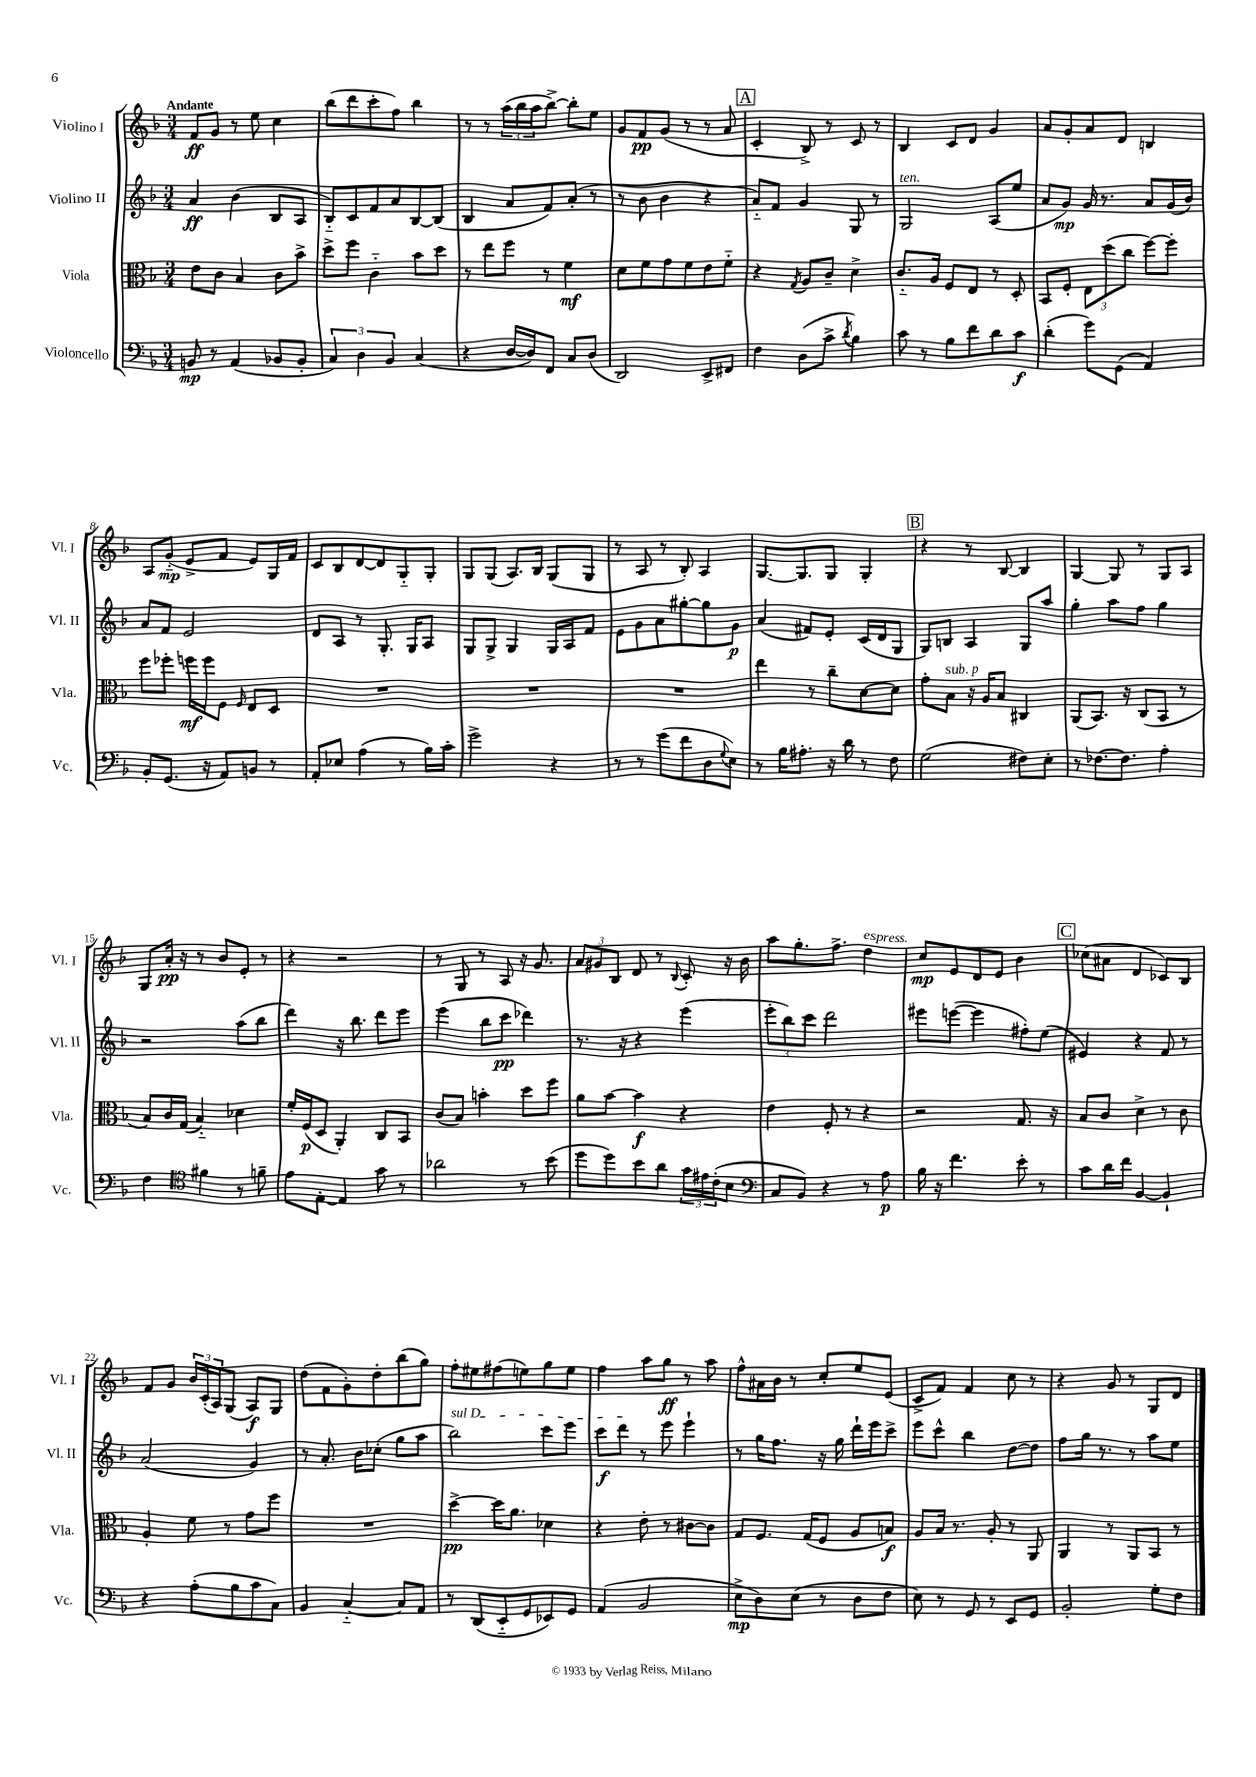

**kern	**dynam	**kern	**dynam	**kern	**dynam	**kern	**dynam
*part4	*part4	*part3	*part3	*part2	*part2	*part1	*part1
*staff4	*staff4	*staff3	*staff3	*staff2	*staff2	*staff1	*staff1
*I"Violoncello	*	*I"Viola	*	*I"Violino II	*	*I"Violino I	*
*I'Vc.	*	*I'Vla.	*	*I'Vl. II	*	*I'Vl. I	*
*clefF4	*	*clefC3	*	*clefG2	*	*clefG2	*
*k[b-]	*	*k[b-]	*	*k[b-]	*	*k[b-]	*
*M3/4	*	*M3/4	*	*M3/4	*	*M3/4	*
=1	=1	=1	=1	=1	=1	=1	=1
!	!	!	!	!	!	!LO:TX:a:B:t=Andante	!
8BBn/	mp	8e\L	.	4a/	ff	8f/L	ff
8r	.	8c\J	.	.	.	8g/J	.
(4AA/	.	4B-/	.	(4b-\	.	8r	.
.	.	.	.	.	.	8ee\	.
8BB-X/L	.	8c\L	.	8B-/L	.	4cc\	.
8BB-'/J	.	8b-^\J	.	8A/J	.	.	.
=2	=2	=2	=2	=2	=2	=2	=2
6C/)	.	8dd^\L	.	8B-/L)	.	(8bb-\L	.
.	.	8ff\J	.	8c/	.	8ddd\	.
6D\	.	.	.	.	.	.	.
.	.	4c\	.	8f/	.	8ccc'\	.
6BB-/	.	.	.	.	.	.	.
.	.	.	.	8a/	.	8ff\J)	.
(4C/	.	8b-\L	.	[8B-/	.	4bb-\	.
.	.	8dd\J	.	(8B-/J]	.	.	.
=3	=3	=3	=3	=3	=3	=3	=3
4r	.	8r	.	4B-/	.	8r	.
.	.	8ee\L	.	.	.	8r	.
[16D/LL	.	8ff\J	.	8a/L	.	(24aa\LL	.
.	.	.	.	.	.	24bb-\	.
16D/J])	.	.	.	.	.	.	.
.	.	.	.	.	.	24aa\J	.
8FF/J	.	8r	.	8f/)	.	[8bb-^\J)	.
8C/L	.	4f\	mf	(8a'/J	.	8bb-'\L]	.
(8D/J	.	.	.	8r	.	8ee\J	.
=4	=4	=4	=4	=4	=4	=4	=4
2DD/)	.	8d\L	.	8r	.	8g/L	.
.	.	8f\	.	8b-\	.	8f/	pp
.	.	8g\	.	4b-\	.	(8g/J	.
.	.	8f\	.	.	.	8r	.
8EE^/L	.	8e\	.	4r	.	8r	.
8FF#X/J	.	8f\J	.	.	.	8a/	.
!!LO:REH:place=s1:t=A
=5	=5	=5	=5	=5	=5	=5	=5
4F\	.	4r	.	8a/L)	.	4c'/	.
.	.	.	.	8f/J	.	.	.
.	.	8qG/	.	.	.	.	.
(8D\L	.	8A/L	.	4g/	.	8B-^/)	.
8c^\J	.	8c~/J	.	.	.	8r	.
8qd/	.	.	.	.	.	.	.
4B-\)	.	4d^\	.	8G/	.	8c/	.
.	.	.	.	8r	.	8r	.
=6	=6	=6	=6	=6	=6	=6	=6
!	!	!	!	!LO:TX:a:i:t=ten.	!	!	!
8c\	.	8.c/L	.	2G/	.	4B-/	.
8r	.	.	.	.	.	.	.
.	.	16A/Jk	.	.	.	.	.
8B-\L	.	8F/L	.	.	.	8c/L	.
8f\	.	8E/J	.	.	.	8d/J	.
8d\	.	8r	.	(8A/L	.	4g/	.
8c\J	f	8D'/	.	8ee/J	.	.	.
=7	=7	=7	=7	=7	=7	=7	=7
(4d'\	.	8BB-/L	.	8a/L	.	8a/L	.
.	.	8F'/J	.	8g/J)	mp	8g'/	.
8g\L)	.	12E\L	.	16g/	.	8a/	.
.	.	.	.	8.r	.	.	.
.	.	(12dd\	.	.	.	.	.
(8GG\J	.	.	.	.	.	8d/J	.
.	.	12cc\J	.	.	.	.	.
4AA/)	.	[8ff\L)	.	8a/L	.	4Bn/	.
.	.	8ff'\J]	.	(16g/L	.	.	.
.	.	.	.	16b-/JJ)	.	.	.
!!LO:LB:g=z
=8	=8	=8	=8	=8	=8	=8	=8
8BB-'/L	.	8ff\L	.	8a/L	.	8A/L	.
(8.GG/J	.	8ff-X'\J	.	8f/J	.	(8g/J	mp
.	.	16ffn\LL	mf	2e/	.	8e^/L	.
16r	.	16ff\J	.	.	.	.	.
8AA/L)	.	8F\J	.	.	.	8f/J	.
.	.	16qqF/	.	.	.	.	.
8BBn/J	.	8E/L	.	.	.	8e/L)	.
8r	.	8D/J	.	.	.	16G/L	.
.	.	.	.	.	.	16f/JJ	.
=9	=9	=9	=9	=9	=9	=9	=9
8AA'/L	.	2.r	.	8d/L	.	8c/L	.
8E-X/J	.	.	.	8A/J	.	8B-/	.
(4A\	.	.	.	8r	.	[8d/	.
.	.	.	.	8.G'/	.	8d/]	.
8r	.	.	.	.	.	8G/	.
.	.	.	.	16G/KL	.	.	.
16B-\LL)	.	.	.	8A/J	.	8G'/J	.
16c'\JJ	.	.	.	.	.	.	.
=10	=10	=10	=10	=10	=10	=10	=10
2g^\	.	2.r	.	8G/L	.	8G/L	.
.	.	.	.	8G^/J	.	(8G/J	.
.	.	.	.	4G/	.	8.A/L)	.
.	.	.	.	.	.	16B-/Jk	.
4r	.	.	.	16G/LL	.	(8G/L	.
.	.	.	.	16A/J	.	.	.
.	.	.	.	8f/J	.	8G/J	.
=11	=11	=11	=11	=11	=11	=11	=11
8r	.	2.r	.	8e\L	.	8r	.
8r	.	.	.	8g\	.	8A/	.
(8g\L	.	.	.	8a\	.	8r	.
8f\	.	.	.	[8gg#X'\	.	8B-'/)	.
8D\	.	.	.	8gg#\]	.	4A/	.
8qqG/	.	.	.	.	.	.	.
8E\J)	.	.	.	8g\J	p	.	.
=12	=12	=12	=12	=12	=12	=12	=12
8r	.	4ee\	.	(4a/	.	[8.G/L	.
16B-\KL	.	.	.	.	.	.	.
8.A#X'\J	.	.	.	.	.	8.G/]	.
.	.	8r	.	8f#X/L)	.	.	.
16r	.	8cc~\L	.	8e'/J	.	8G/J	.
16d\	.	.	.	.	.	.	.
8r	.	[8d\	.	(16c/LL	.	4G'/	.
.	.	.	.	16d/J	.	.	.
8F\	.	8d\J]	.	8G/J	.	.	.
!!LO:REH:place=s1:t=B
=13	=13	=13	=13	=13	=13	=13	=13
(2G\	.	8g'\L	.	8G/L)	.	4r	.
!	!	!LO:TX:a:i:t=sub. p	!	!	!	!	!
.	.	8B-\J	.	8Bn/J	.	.	.
.	.	16r	.	4A/	.	8r	.
.	.	16A/KL	.	.	.	.	.
.	.	8B-/J	.	.	.	[8B-/	.
8F#X\L)	.	4C#X/	.	8G/L	.	4B-/]	.
8E'\J	.	.	.	8aa/J	.	.	.
=14	=14	=14	=14	=14	=14	=14	=14
8r	.	(8AA/L	.	4gg'\	.	[4G/	.
[8.F-X\L	.	8.BB-/J)	.	.	.	.	.
.	.	.	.	8aa\L	.	8G/]	.
8.F-\J]	.	16r	.	.	.	.	.
.	.	(8C/L	.	8ff\J	.	8r	.
4A'\	.	8BB-/J	.	4gg\	.	8G/L	.
.	.	8r	.	.	.	8A/J	.
!!LO:LB:g=z
=15	=15	=15	=15	=15	=15	=15	=15
4F\	.	8B-/L)	.	2r	.	8G/L	.
.	.	16c/L	.	.	.	16a'/Jk	pp
.	.	(16G/JJ	.	.	.	16r	.
*clefC4	*	*	*	*	*	*	*
4f#X\	.	4B-/)	.	.	.	8r	.
.	.	.	.	.	.	8b-/L	.
8r	.	4d-X\	.	(8aa\L	.	8e'/J	.
8fn~\	.	.	.	8bb-\J	.	8r	.
=16	=16	=16	=16	=16	=16	=16	=16
8e\L	.	16f'/LL	.	4ddd\)	.	4r	.
.	.	(16F/J	p	.	.	.	.
[8E'\J	.	8D/J	.	.	.	.	.
4E/]	.	4AA'/)	.	16r	.	2r	.
.	.	.	.	8.bb-\	.	.	.
8g\	.	8C/L	.	8ddd\L	.	.	.
8r	.	8BB-/J	.	8eee\J	.	.	.
=17	=17	=17	=17	=17	=17	=17	=17
2a-X\	.	(8c/L	.	(4eee\	.	8r	.
.	.	8B-/J)	.	.	.	8G/	.
.	.	4bn'\	.	8bb-\L	.	8r	.
.	.	.	.	8ccc\J	pp	8A/	.
8r	.	8dd\L	.	4ddd-X\)	.	16r	.
.	.	.	.	.	.	8.g/	.
(8b-\	.	8ff\J	.	.	.	.	.
=18	=18	=18	=18	=18	=18	=18	=18
8dd\L	.	8a\L	.	8.r	.	12a/L	.
.	.	.	.	.	.	12g#X/	.
8dd\)	.	[8b-\J	.	.	.	.	.
.	.	.	.	.	.	12B-/J	.
.	.	.	.	16r	.	.	.
8b-\	.	4b-\]	f	4r	.	8d/	.
8a\J	.	.	.	.	.	8r	.
.	.	.	.	.	.	8qqB-/	.
24g\LL	.	4r	.	(4eee\	.	8c'/	.
24e#X\	.	.	.	.	.	.	.
(24c'\J	.	.	.	.	.	.	.
8B-\J	.	.	.	.	.	16r	.
.	.	.	.	.	.	16b-\	.
=19	=19	=19	=19	=19	=19	=19	=19
*clefF4	*	*	*	*	*	*	*
8C/L	.	4e\	.	12eee'\L	.	8aa\L	.
.	.	.	.	12bb-\)	.	.	.
8BB-/J)	.	.	.	.	.	8.gg'\	.
.	.	.	.	12ccc\J	.	.	.
4r	.	8F'/	.	2ddd\	.	.	.
.	.	.	.	.	.	8.ff^\J	.
.	.	8r	.	.	.	.	.
!	!	!	!	!	!	!LO:TX:a:i:t=espress.	!
8r	.	4r	.	.	.	4dd\	.
8A\	p	.	.	.	.	.	.
=20	=20	=20	=20	=20	=20	=20	=20
16B-\	.	2r	.	8eee#X\L	.	8cc/L	mp
16r	.	.	.	.	.	.	.
4.f\	.	.	.	([8eeen\J	.	8e/	.
.	.	.	.	4eee\]	.	8d/	.
.	.	.	.	.	.	8e/J	.
8e'\	.	8.G/	.	8ff#X'\L)	.	4b-\	.
8r	.	.	.	(8ee\J	.	.	.
.	.	16r	.	.	.	.	.
!!LO:REH:place=s1:t=C
=21	=21	=21	=21	=21	=21	=21	=21
8c\L	.	8B-/L	.	4e#X/)	.	(8cc-X\L	.
16d\L	.	8c/J	.	.	.	8a#X\J	.
16f\JJ	.	.	.	.	.	.	.
[4BB-/	.	4d^\	.	4r	.	4d/	.
4BB-`/]	.	8r	.	8f/	.	8c-X/L)	.
.	.	8c\	.	8r	.	8B-/J	.
!!LO:LB:g=z
=22	=22	=22	=22	=22	=22	=22	=22
4r	.	4A'/	.	(2a/	.	8f/L	.
.	.	.	.	.	.	8g/J	.
(8A'\L	.	8f\	.	.	.	24b-/LL	.
.	.	.	.	.	.	(24c'/	.
.	.	.	.	.	.	24A/J)	.
8B-\	.	8r	.	.	.	(8G/J	.
8c\	.	8g\L	.	4g/)	.	8A/L)	f
8C\J)	.	8ff\J	.	.	.	8G/J	.
=23	=23	=23	=23	=23	=23	=23	=23
4BB-/	.	2.r	.	8r	.	(8dd\L	.
.	.	.	.	8.a'/	.	8f\	.
[4C/	.	.	.	.	.	8g'\)	.
.	.	.	.	16b-\KL	.	.	.
.	.	.	.	(8cc-X'\J	.	8dd'\	.
8C/L]	.	.	.	8gg\L	.	(8bb-\	.
8AA/J	.	.	.	8aa\J	.	8gg\J)	.
=24	=24	=24	=24	=24	=24	=24	=24
!	!	!	!	!LO:TX:a:i:t=sul D	!	!	!
8r	.	[4dd^\	pp	2bb-\)	.	8ff'\L	.
(8DD/L	.	.	.	.	.	8ee#X\	.
8EE/	.	16dd\KL]	.	.	.	(8ff#X\	.
.	.	8.a\J	.	.	.	.	.
8GG/	.	.	.	.	.	8een\)	.
8EE-X/)	.	4d-X\	.	8ccc\L	.	8gg\	.
8GG/J	.	.	.	8eee\J	.	8ee\J	.
=25	=25	=25	=25	=25	=25	=25	=25
(4AA/	.	4r	.	8ccc\L	f	4ff\	.
.	.	.	.	8ddd\J	.	.	.
2BB-/	.	8e'\	.	8r	.	8aa\L	.
.	.	8r	.	8eee\	.	8gg\J	ff
.	.	[8c#X\L	.	4eee`\	.	8r	.
.	.	8c#\J]	.	.	.	8aa\	.
=26	=26	=26	=26	=26	=26	=26	=26
8E^\L	mp	8G/L	.	8r	.	8ff^^\L	.
8D\)	.	8.F/J	.	16gg\KL	.	16a#X\L	.
.	.	.	.	8.ff\J	.	16b-\JJ	.
(8E\J	.	.	.	.	.	8r	.
.	.	(16G/KL	.	.	.	.	.
8r	.	8F/J	.	16r	.	8cc'/L	.
.	.	.	.	16gg\	.	.	.
8D\L	.	8A/L	.	16ddd`\LL	.	8ee/	.
.	.	.	.	16eee\J	.	.	.
8F\J	.	8Bn/J)	f	8ccc^\J	.	(8e/J	.
=27	=27	=27	=27	=27	=27	=27	=27
8E\)	.	8A/L	.	8eee\L	.	8c^/L	.
8r	.	16B-/Jk	.	8ccc^^\J	.	8f/J)	.
.	.	8.r	.	.	.	.	.
8GG/	.	.	.	4bb-\	.	4f/	.
8r	.	8A'/	.	.	.	.	.
8EE/L	.	8r	.	[8dd\L	.	8cc\	.
8GG/J	.	8AA/	.	8dd\J]	.	8r	.
=28	=28	=28	=28	=28	=28	=28	=28
2BB-'/	.	4AA/	.	8ff\L	.	4r	.
.	.	.	.	16gg\Jk	.	.	.
.	.	.	.	8.r	.	.	.
.	.	8r	.	.	.	8g/	.
.	.	8AA/L	.	8r	.	8r	.
8G'\L	.	8BB-/J	.	8aa\L	.	8G/L	.
8F\J	.	8r	.	8ee\J	.	8d/J	.
==	==	==	==	==	==	==	==
*-	*-	*-	*-	*-	*-	*-	*-
